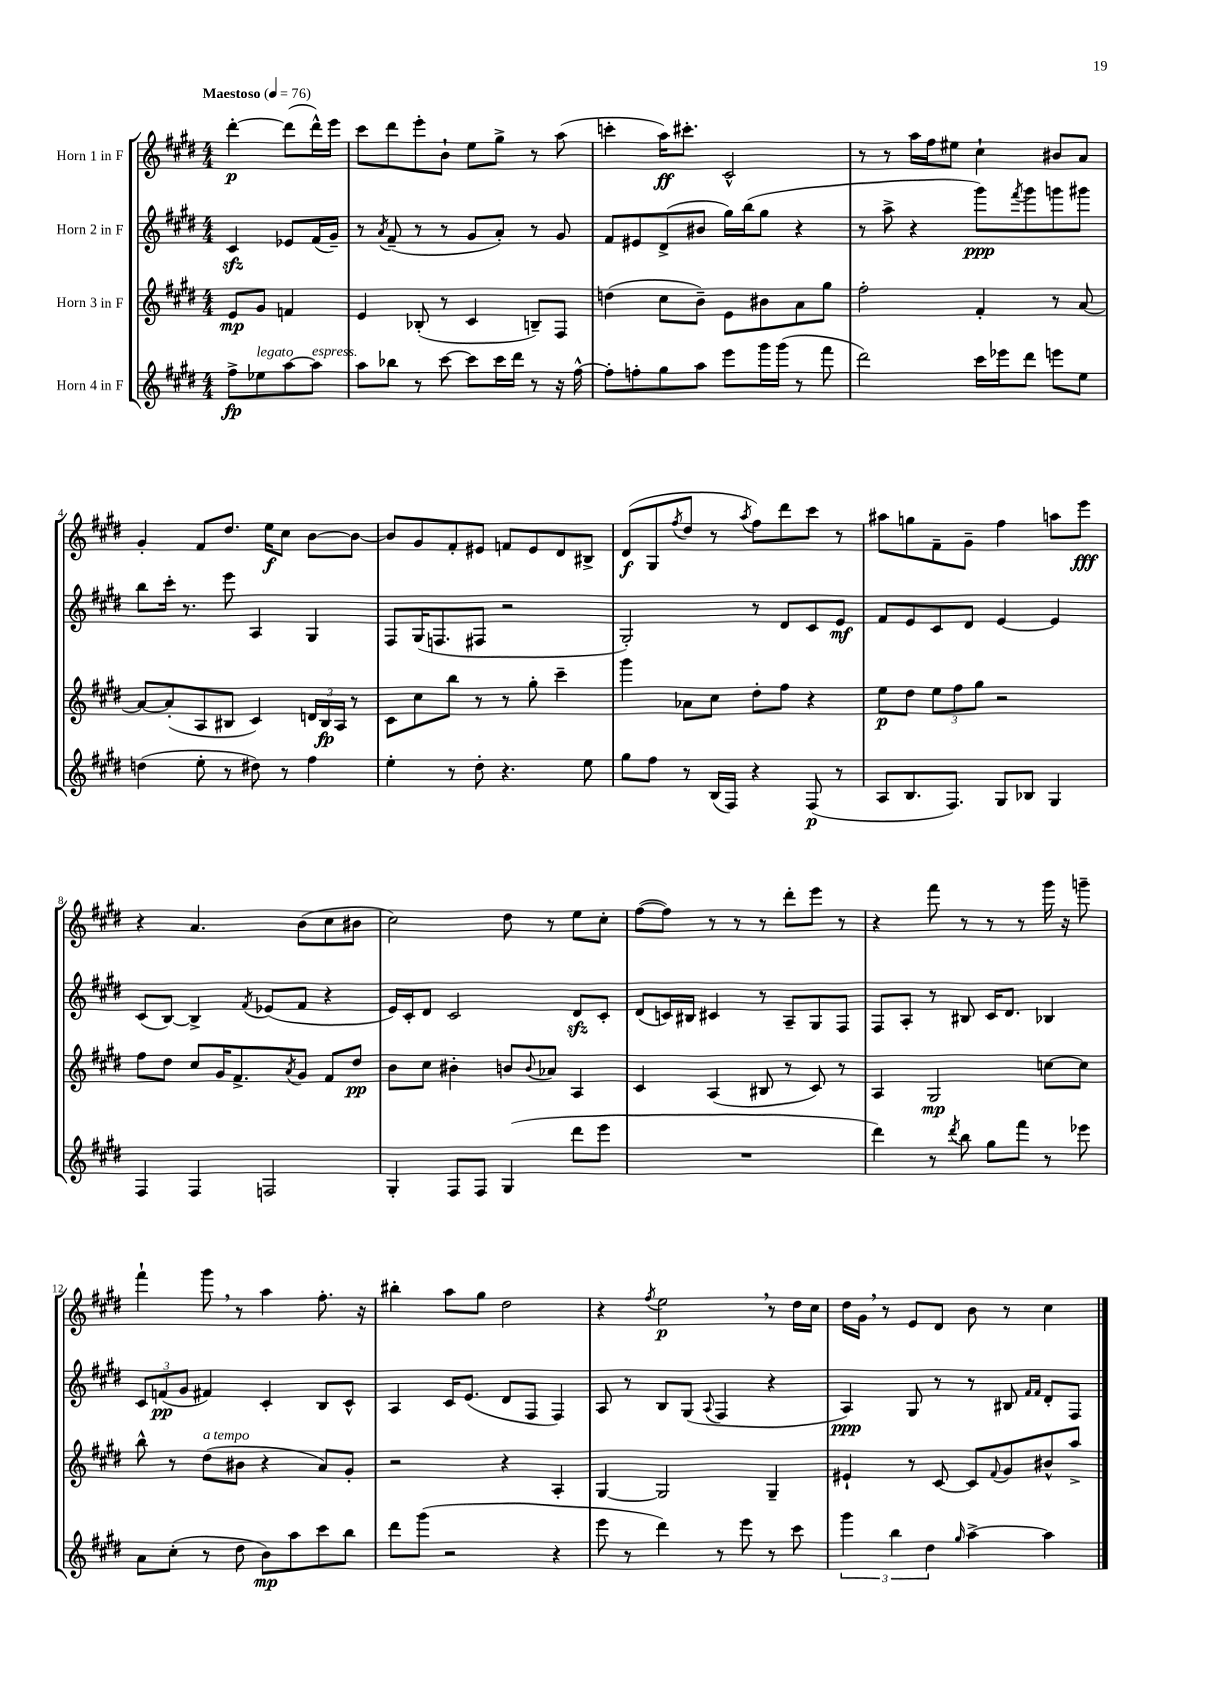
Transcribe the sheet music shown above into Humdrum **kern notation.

**kern	**dynam	**kern	**dynam	**kern	**dynam	**kern	**dynam
*part4	*part4	*part3	*part3	*part2	*part2	*part1	*part1
*staff4	*staff4	*staff3	*staff3	*staff2	*staff2	*staff1	*staff1
*I"Horn 4 in F	*	*I"Horn 3 in F	*	*I"Horn 2 in F	*	*I"Horn 1 in F	*
*clefG2	*	*clefG2	*	*clefG2	*	*clefG2	*
*k[f#c#g#d#]	*	*k[f#c#g#d#]	*	*k[f#c#g#d#]	*	*k[f#c#g#d#]	*
*M4/4	*	*M4/4	*	*M4/4	*	*M4/4	*
*MM76	*	*MM76	*	*MM76	*	*MM76	*
=	=	=	=	=	=	=	=
!	!	!	!	!	!	!LO:TX:a:B:t=Maestoso	!
8ff#^\L	fp	8e/L	mp	4c#zz/	.	[4ddd#'\	p
!LO:TX:a:i:t=legato	!	!	!	!	!	!	!
8ee-X\	.	8g#/J	.	.	.	.	.
[8aa\	.	4fn/	.	8e-X/L	.	(8ddd#\L]	.
!LO:TX:a:i:t=espress.	!	!	!	!	!	!	!
8aa\J]	.	.	.	(16f#/L	.	16ddd#^^\L)	.
.	.	.	.	16g#~/JJ)	.	16eee\JJ	.
=1	=1	=1	=1	=1	=1	=1	=1
8aa\L	.	4e/	.	8r	.	8ccc#\L	.
.	.	.	.	8qa/	.	.	.
8bb-X\J	.	.	.	(8f#~/	.	8ddd#\	.
8r	.	(8B-X'/	.	8r	.	8eee'\	.
[8ccc#\	.	8r	.	8r	.	8b`\J	.
8ccc#\L]	.	4c#/	.	8g#/L	.	8ee\L	.
16ccc#\L	.	.	.	8a'/J)	.	8gg#^\J	.
16ddd#\JJ	.	.	.	.	.	.	.
8r	.	8Bn~/L)	.	8r	.	8r	.
16r	.	8F#/J	.	8g#/	.	(8aa\	.
[16ff#^^\	.	.	.	.	.	.	.
=2	=2	=2	=2	=2	=2	=2	=2
8ff#'\L]	.	(4ddn\	.	8f#/L	.	4cccn'\	.
8ffn'\	.	.	.	8e#X/	.	.	.
8gg#\	.	8cc#\L	.	(8d#^/	.	16aa\KL)	ff
.	.	.	.	.	.	8.ccc#X'\J	.
8aa\J	.	8b~\J)	.	8b#X/J	.	.	.
8eee\L	.	8e\L	.	16gg#\LL)	.	2c#^^/	.
.	.	.	.	(16bb\J	.	.	.
16ggg#\L	.	8b#X\	.	8gg#\J	.	.	.
(16ggg#\JJ	.	.	.	.	.	.	.
8r	.	8a\	.	4r	.	.	.
8fff#\	.	8gg#\J	.	.	.	.	.
=3	=3	=3	=3	=3	=3	=3	=3
2ddd#\)	.	2ff#'\	.	8r	.	8r	.
.	.	.	.	8aa^\	.	8r	.
.	.	.	.	4r	.	16aa\LL	.
.	.	.	.	.	.	16ff#\J	.
.	.	.	.	.	.	8ee#X\J	.
16ccc#\LL	.	4f#'/	.	8ggg#\L)	ppp	4cc#`\	.
16eee-X\J	.	.	.	.	.	.	.
.	.	.	.	8qfff#/	.	.	.
8ddd#\J	.	.	.	8ggg#\	.	.	.
8eeen\L	.	8r	.	8gggn\	.	8b#X/L	.
8ee\J	.	[8a/	.	8ggg#X\J	.	8a/J	.
!!LO:LB:g=z
=4	=4	=4	=4	=4	=4	=4	=4
(4ddn\	.	8a/L_	.	8bb\L	.	4g#'/	.
.	.	(8a'/]	.	16ccc#'\Jk	.	.	.
.	.	.	.	8.r	.	.	.
8ee'\	.	8A/	.	.	.	8f#/L	.
8r	.	8B#X/J	.	8eee\	.	8.dd#/J	.
8dd#X\)	.	4c#/)	.	4A/	.	.	.
.	.	.	.	.	.	16ee\KL	f
8r	.	.	.	.	.	8cc#\J	.
4ff#\	.	24dn/LL	.	4G#/	.	[8b\L	.
.	.	24B#/	fp	.	.	.	.
.	.	24A/JJ	.	.	.	.	.
.	.	8r	.	.	.	8b\J_	.
=5	=5	=5	=5	=5	=5	=5	=5
4ee'\	.	8c#\L	.	8F#/L	.	8b/L]	.
.	.	8cc#\	.	(16G#/K	.	8g#/	.
.	.	.	.	8.Fn/	.	.	.
8r	.	8bb\J	.	.	.	8f#'/	.
8dd#'\	.	8r	.	8F#X/J	.	8e#X/J	.
4.r	.	8r	.	2r	.	8fn/L	.
.	.	8gg#'\	.	.	.	8e#/	.
.	.	4ccc#~\	.	.	.	8d#/	.
8ee\	.	.	.	.	.	8B#X^/J	.
=6	=6	=6	=6	=6	=6	=6	=6
8gg#\L	.	4ggg#\	.	2G#'/)	.	(8d#/L	f
8ff#\J	.	.	.	.	.	8G#/	.
.	.	.	.	.	.	8qff#/	.
8r	.	8a-X\L	.	.	.	8dd#/J	.
(16B/LL	.	8cc#\J	.	.	.	8r	.
16F#/JJ)	.	.	.	.	.	.	.
.	.	.	.	.	.	8qaa/	.
4r	.	8dd#'\L	.	8r	.	8ff#\L)	.
.	.	8ff#\J	.	8d#/L	.	8ddd#\	.
(8F#/	p	4r	.	8c#/	.	8ccc#\J	.
8r	.	.	.	8e/J	mf	8r	.
=7	=7	=7	=7	=7	=7	=7	=7
8A/L	.	8ee\L	p	8f#/L	.	8aa#X\L	.
8.B/	.	8dd#\J	.	8e/	.	8ggn\	.
.	.	12ee\L	.	8c#/	.	8f#~\	.
8.F#/J)	.	.	.	.	.	.	.
.	.	12ff#\	.	.	.	.	.
.	.	.	.	8d#/J	.	8g#~\J	.
.	.	12gg#\J	.	.	.	.	.
8G#/L	.	2r	.	[4e/	.	4ff#\	.
8B-X/J	.	.	.	.	.	.	.
4G#/	.	.	.	4e/]	.	8aan\L	.
.	.	.	.	.	.	8eee\J	fff
!!LO:LB:g=z
=8	=8	=8	=8	=8	=8	=8	=8
4F#/	.	8ff#\L	.	(8c#/L	.	4r	.
.	.	8dd#\J	.	[8B/J)	.	.	.
4F#/	.	8cc#/L	.	4B^/]	.	4.a/	.
.	.	16g#/K	.	.	.	.	.
.	.	8.f#^/	.	.	.	.	.
.	.	.	.	8qf#/	.	.	.
2Fn/	.	.	.	(8e-X/L	.	.	.
.	.	8qa/	.	.	.	.	.
.	.	8g#/J	.	8f#/J	.	(8b\L	.
.	.	8f#/L	.	4r	.	8cc#\	.
.	.	8dd#/J	pp	.	.	8b#X\J	.
=9	=9	=9	=9	=9	=9	=9	=9
4G#'/	.	8b\L	.	16e/LL)	.	2cc#\)	.
.	.	.	.	16c#'/J	.	.	.
.	.	8cc#\J	.	8d#/J	.	.	.
8F#/L	.	4b#X'\	.	2c#/	.	.	.
8F#/J	.	.	.	.	.	.	.
(4G#/	.	8bn/L	.	.	.	8dd#\	.
.	.	8qqb/	.	.	.	.	.
.	.	8a-X/J	.	.	.	8r	.
8ddd#\L	.	4A/	.	8d#zz/L	.	8ee\L	.
8eee\J	.	.	.	8c#'/J	.	8cc#'\J	.
=10	=10	=10	=10	=10	=10	=10	=10
1r	.	4c#/	.	(8d#/L	.	([8ff#\L	.
.	.	.	.	16cn/L)	.	8ff#\J])	.
.	.	.	.	16B#X/JJ	.	.	.
.	.	(4A/	.	4c#X/	.	8r	.
.	.	.	.	.	.	8r	.
.	.	8B#X/	.	8r	.	8r	.
.	.	8r	.	8A~/L	.	8ddd#'\L	.
.	.	8c#/)	.	8G#/	.	8eee\J	.
.	.	8r	.	8F#/J	.	8r	.
=11	=11	=11	=11	=11	=11	=11	=11
4ddd#\)	.	4A/	.	8F#/L	.	4r	.
.	.	.	.	8A'/J	.	.	.
8r	.	2G#/	mp	8r	.	8fff#\	.
8qddd#/	.	.	.	.	.	.	.
8bb\	.	.	.	8B#X/	.	8r	.
8gg#\L	.	.	.	16c#/KL	.	8r	.
.	.	.	.	8.d#/J	.	.	.
8fff#\J	.	.	.	.	.	8r	.
8r	.	[8ccn\L	.	4B-X/	.	16ggg#\	.
.	.	.	.	.	.	16r	.
8eee-X\	.	8cc\J]	.	.	.	8gggn~\	.
!!LO:LB:g=z
=12	=12	=12	=12	=12	=12	=12	=12
8a\L	.	8bb^^\	.	12c#/L	.	4fff#`\	.
.	.	.	.	(12fn/	pp	.	.
(8cc#'\J	.	8r	.	.	.	.	.
.	.	.	.	12g#/J	.	.	.
!	!	!LO:TX:a:i:t=a tempo	!	!	!	!	!
8r	.	(8dd#\L	.	4f#X/)	.	8ggg#,\	.
8dd#\	.	8b#X\J	.	.	.	8r	.
8b\L)	mp	4r	.	4c#'/	.	4aa\	.
8aa\	.	.	.	.	.	.	.
8ccc#\	.	8a/L)	.	8B/L	.	8.ff#'\	.
8bb\J	.	8g#'/J	.	8c#^^/J	.	.	.
.	.	.	.	.	.	16r	.
=13	=13	=13	=13	=13	=13	=13	=13
8ddd#\L	.	2r	.	4A/	.	4bb#X'\	.
(8ggg#\J	.	.	.	.	.	.	.
2r	.	.	.	16c#/KL	.	8aa\L	.
.	.	.	.	(8.e/J	.	.	.
.	.	.	.	.	.	8gg#\J	.
.	.	4r	.	8d#/L	.	2dd#\	.
.	.	.	.	8F#/J	.	.	.
4r	.	4A'/	.	4F#/)	.	.	.
=14	=14	=14	=14	=14	=14	=14	=14
8eee\	.	[4G#/	.	8A/	.	4r	.
8r	.	.	.	8r	.	.	.
.	.	.	.	.	.	8qff#/	.
4ddd#\)	.	2G#/]	.	8B/L	.	2ee,\	p
.	.	.	.	(8G#/J	.	.	.
.	.	.	.	8qqA/	.	.	.
8r	.	.	.	4F#/	.	.	.
8eee\	.	.	.	.	.	.	.
8r	.	4G#~/	.	4r	.	8r	.
8ccc#\	.	.	.	.	.	16dd#\LL	.
.	.	.	.	.	.	16cc#\JJ	.
=15	=15	=15	=15	=15	=15	=15	=15
6ggg#\	.	4e#X`/	.	4A/)	ppp	16dd#\LL	.
.	.	.	.	.	.	16g#,\JJ	.
.	.	.	.	.	.	8r	.
6bb\	.	.	.	.	.	.	.
.	.	8r	.	8G#/	.	8e/L	.
6dd#\	.	.	.	.	.	.	.
.	.	[8c#/	.	8r	.	8d#/J	.
16qqgg#/	.	.	.	.	.	.	.
[4aa^\	.	8c#/L]	.	8r	.	8b\	.
.	.	8qqf#/	.	.	.	.	.
.	.	8g#/	.	8B#X/	.	8r	.
.	.	.	.	16qqf#/LL	.	.	.
.	.	.	.	16qqf#/JJ	.	.	.
4aa\]	.	8b#X^^/	.	8d#'/L	.	4cc#\	.
.	.	8aa^/J	.	8F#/J	.	.	.
==	==	==	==	==	==	==	==
*-	*-	*-	*-	*-	*-	*-	*-
